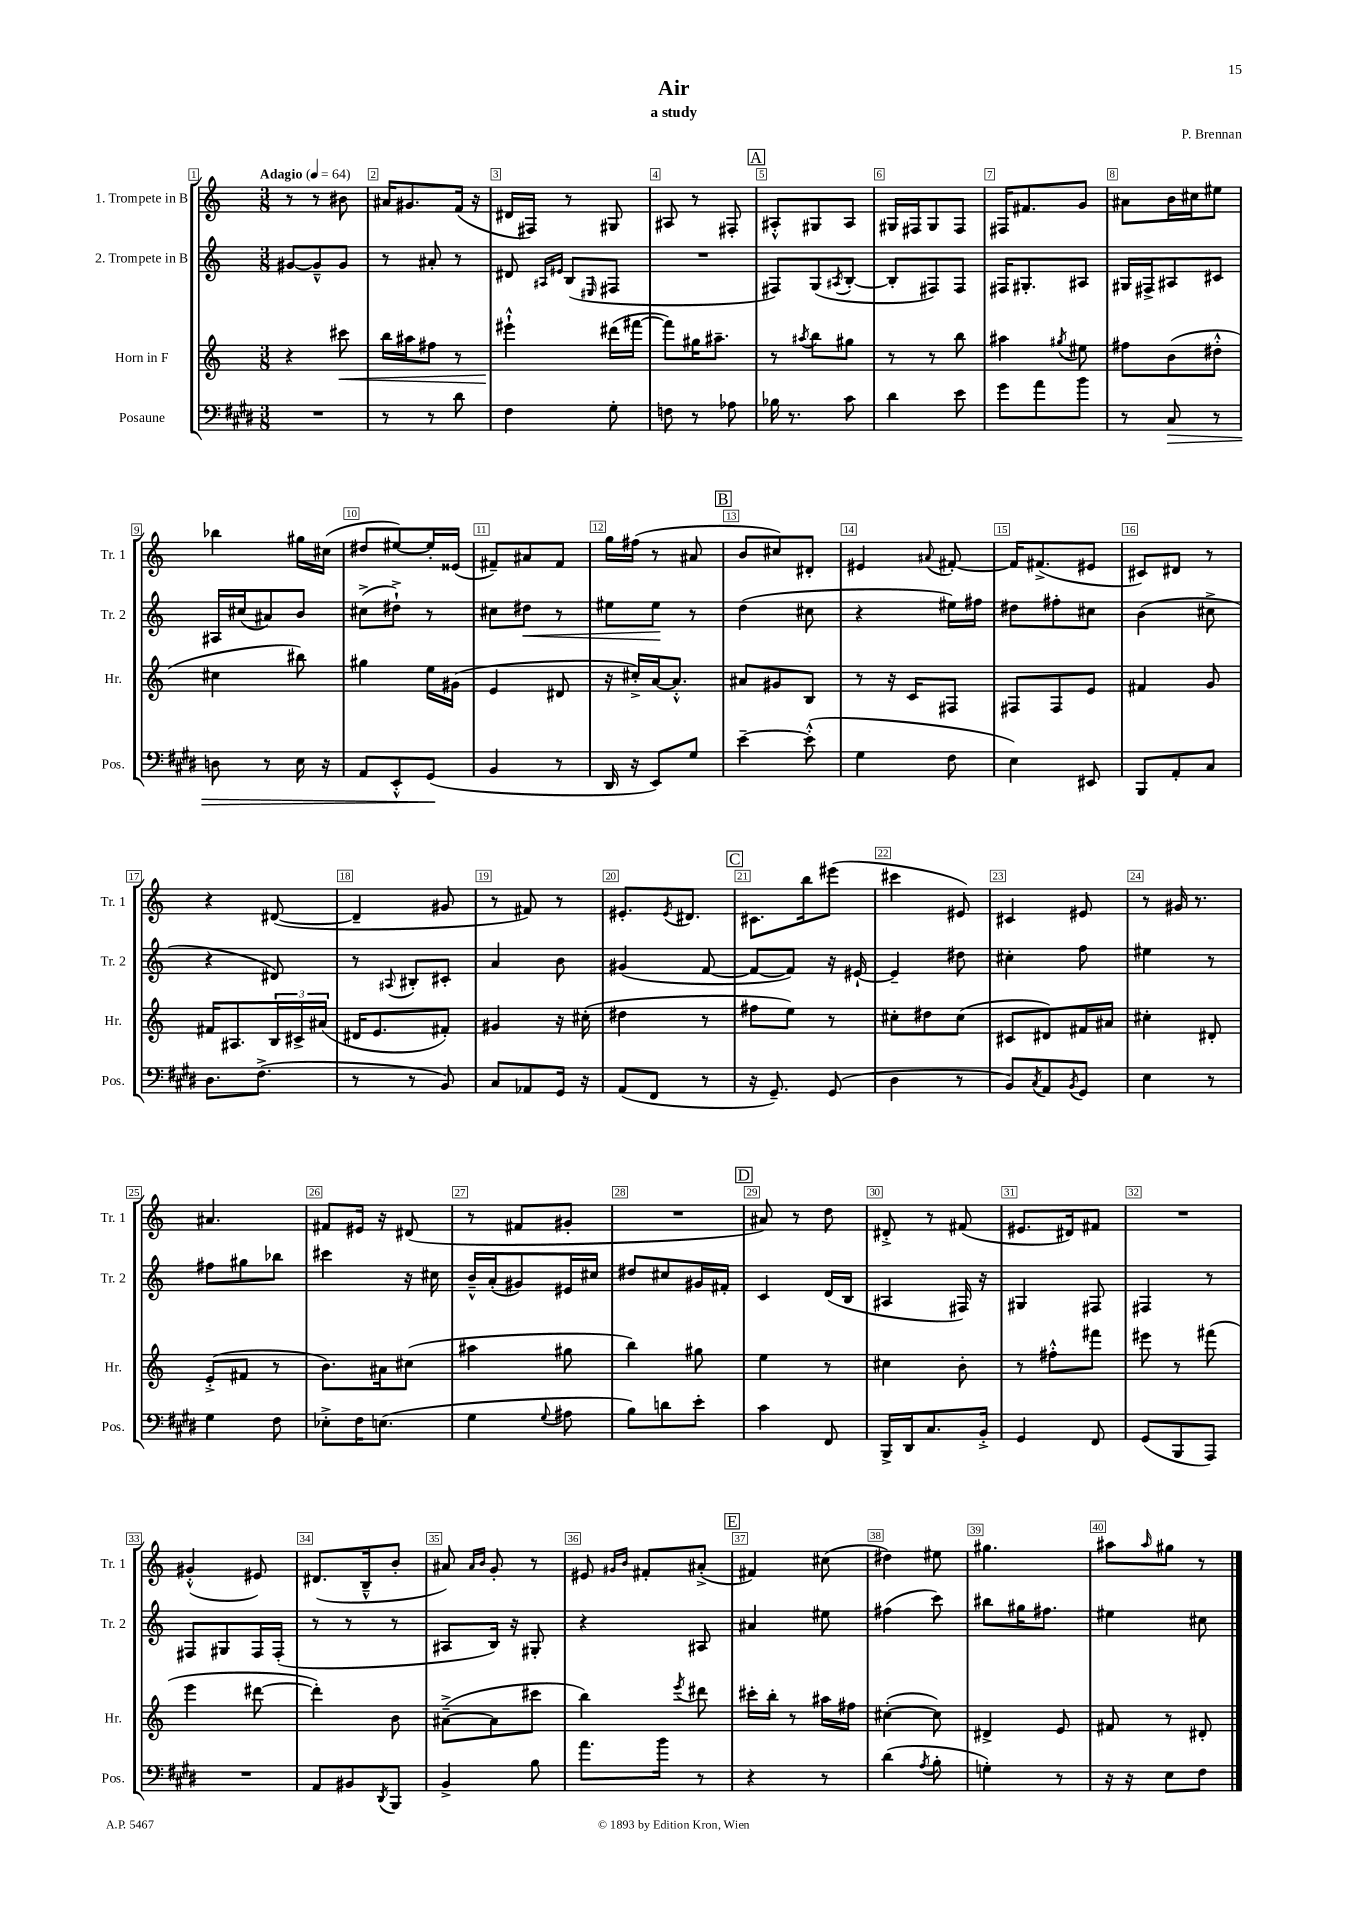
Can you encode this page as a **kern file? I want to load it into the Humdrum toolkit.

**kern	**kern	**kern	**kern
*staff4	*staff3	*staff2	*staff1
*clefF4	*clefG2	*clefG2	*clefG2
*k[f#c#g#d#]	*k[]	*k[]	*k[]
*M3/8	*M3/8	*M3/8	*M3/8
*MM64	*MM64	*MM64	*MM64
4.r	4r	[8g#/L	8r
.	.	8g#~^^/]	8r
.	8ccc#\	8g#/J	8b#\
=	=	=	=
8r	16bb\LL	8r	16a#/LK
.	16aa#\J	.	8.g#/
8r	8ff#\J	8a#'/	.
8d#\	8r	8r	(16f/Jk
.	.	.	16r
=	=	=	=
4F#\	4eee#`^^\	8d#/	16d#/LL
.	.	.	16F#/JJ)
.	.	16qqA#/LL	.
.	.	16qqe#/JJ	.
.	.	(8B/L	8r
.	.	16qqE#/	.
8G#'\	(16ddd#\LL	8F#/J	8G#/
.	[16fff#\JJ	.	.
=	=	=	=
8F\	8fff#\]L)	4.r	8A#/
8r	16gg#\K	.	8r
.	8.aa#~\J	.	.
8A-\	.	.	8F#'/
=	=	=	=
16B-\	8r	8F#/L)	8A#'^^/L
8.r	.	.	.
.	8qaa#/	.	.
.	8bb\L	(8G/	8G#/
.	.	8qA#/	.
8c#\	8gg#\J	[8B'/J	8A#/J
=	=	=	=
4d#\	8r	8B'/]L	16G#/LL
.	.	.	16F#/J
.	8r	8F#/)	8G#/
8e\	8bb\	8F#/J	8F#/J
=	=	=	=
8g#\L	4aa#\	16F#/LK	16F#/LK
.	.	8.G#'/	8.f#/
8a\	.	.	.
.	8qgg#/	.	.
8b\J	8ee#\	8A#/J	8g/J
=	=	=	=
8r	8ff#\L	16G#/LL	8a#\L
.	.	16F#^/J	.
8C#/	(8b\	8A#/	16b\L
.	.	.	16cc#\J
8r	8dd#'^^\J	8c#/J	8ee#\J
=	=	=	=
8D\	4cc#\	16A#/LL	4bb-\
.	.	(16cc#/J	.
8r	.	8a#/)	.
16E\	8bb#\)	8b/J	16gg#\LL
16r	.	.	(16cc#\JJ
=	=	=	=
8AA/L	4gg#\	(8cc#^\L	8dd#/L
8EE'^^/	.	8dd#`^\J)	[8ee#/)
(8GG#/J	16ee\LL	8r	16ee#'/]L
.	(16g#\JJ	.	(16e##/JJ
=	=	=	=
4BB/	4e/	8cc#\L	8f#~/L)
.	.	8dd#\J	8a#/
8r	8d#/	8r	8f#/J
=	=	=	=
16DD#/	16r	8ee#\L	16gg\LL
16r	16cc#'^/LL)	.	(16ff#\JJ
8EE/L)	[16a/J	8ee#\J	8r
.	8.a'^^/]J	.	.
8G#/J	.	8r	8a#/
=	=	=	=
[4e~\	8a#/L	(4dd\	8b/L
.	8g#/	.	8cc#/)
(8e'^^\]	8B/J	8cc#\	8d#'/J
=	=	=	=
4G#\	8r	4r	4e#/
.	16r	.	.
.	16c/LK	.	.
.	.	.	8qqa#/
8F#\	8F#/J	16ee#\LL)	[8f#'/
.	.	16ff#\JJ	.
=	=	=	=
4E\)	8F#/L	8dd#\L	16f#/]LK
.	.	.	(8.f#^/
.	8F#/	8ff#'\	.
8EE#/	8e/J	8cc#\J	8e#/J
=	=	=	=
8BBB/L	4f#/	(4b\	8c#/L)
8AA'/	.	.	8d#/J
8C#/J	8g/	8cc#^\	8r
=	=	=	=
8.D#\L	16f#/LK	4r	4r
.	8.A#/	.	.
(8.F#^\J	.	.	.
.	24B/L	8d#/)	([8d#/
.	24c#^/	.	.
.	(24a#/JJ	.	.
=	=	=	=
8r	16d#/LK	8r	4d#~/]
.	8.e/	.	.
.	.	8qqA#/	.
8r	.	8B#'/L	.
8BB/)	8f#'/J)	8c#'/J	8g#/
=	=	=	=
8C#/L	4g#/	4a/	8r
8AA-/	.	.	8f#/)
16GG#/Jk	16r	8b\	8r
16r	(16cc#'\	.	.
=	=	=	=
(8AA/L	4dd#\	(4g#/	8.e#'/L
8FF#/J	.	.	.
.	.	.	8qe#/
.	.	.	8.d#/J
8r	8r	[8f/	.
=	=	=	=
16r	8ff#\L	8f/_L	8.c#\L
8.GG#~/)	.	.	.
.	8ee\J)	8f/]J)	.
.	.	.	16bb\k
(8GG#/	8r	16r	(8eee#\J
.	.	[16e#`/	.
=	=	=	=
4D#\	8cc#'\L	4e#~/]	4ccc#\
.	8dd#\	.	.
8r	(8cc#\J	8dd#\	8e#/)
=	=	=	=
8BB/L)	8c#/L	4cc#'\	4c#/
8qC#/	.	.	.
8AA/	8d#/)	.	.
8qBB/	.	.	.
8GG#/J	16f#/L	8ff\	8e#/
.	16a#/JJ	.	.
=	=	=	=
4E\	4cc#'\	4ee#\	8r
.	.	.	16g#/
.	.	.	8.r
8r	8d#'/	8r	.
=	=	=	=
4G#\	(8e'^/L	8ff#\L	4.a#/
.	8f#/J	8gg#\	.
8F#\	8r	8bb-\J	.
=	=	=	=
8E-'^\L	8.b\L)	4ccc#\	8f#/L
16F#\K	.	.	16e#/Jk
(8.E\J	16a#\k	.	16r
.	(8cc#\J	16r	(8d#/
.	.	16cc#\	.
=	=	=	=
4G#\	4aa#\	16b~^^/LL	8r
.	.	(16a'/J	.
.	.	8g#/)	8f#/L
8qqG#/	.	.	.
8A#\	8gg#\	16e#/L	8g#'/J
.	.	16cc#/JJ	.
=	=	=	=
8B\L)	4bb\)	8dd#/L	4.r
8d\	.	8cc#/	.
8e'\J	8gg#\	16g#/L	.
.	.	16f#'/JJ	.
=	=	=	=
4c#\	4ee\	4c/	8a#/)
.	.	.	8r
8FF#/	8r	(16d/LL	8dd\
.	.	16B/JJ	.
=	=	=	=
16BBB^/LL	4cc#\	4A#/	8d#'^/
16DD#/J	.	.	.
8.C#/	.	.	8r
.	8b'\	16F#/)	(8f#/
16BB'^/Jk	.	16r	.
=	=	=	=
4GG#/	8r	4G#/	8.e#/L
.	8ff#'^^\L	.	.
.	.	.	16d#/k)
8FF#/	8fff#\J	8F#/	8f#/J
=	=	=	=
(8GG#/L	8eee#\	4F#/	4.r
8BBB/	8r	.	.
8AAA/J)	(8fff#\	8r	.
=	=	=	=
4.r	4eee\	8F#/L	(4g#'^^/
.	.	8G#/	.
.	[8ddd#\	16F#/L	8e#/)
.	.	(16F#'/JJ	.
=	=	=	=
8AA/L	4ddd#'\])	8r	(8.d#/L
8BB#/	.	8r	.
.	.	.	16B~^^/k
8qDD#/	.	.	.
8BBB/J	8b\	8r	8b'/J
=	=	=	=
4BB^/	([8a#~^\L	8A#/L	8a#/)
.	.	.	16qqa#/LL
.	.	.	16qqb/JJ
.	8a#\]	16B/Jk)	8g'/
.	.	16r	.
8B\	8ccc#\J	8G#'/	8r
=	=	=	=
8.a\L	4bb\)	4r	8e#/
.	.	.	16qqg#/LL
.	.	.	16qqb/JJ
.	.	.	8f#'/L
16b\Jk	.	.	.
.	8qeee/	.	.
8r	8ddd#\	8A#/	(8a#'^/J
=	=	=	=
4r	16ccc#'\LL	4a#/	4f#/)
.	16bb'\JJ	.	.
.	8r	.	.
8r	16aa#\LL	8ee#\	(8cc#\
.	16ff#\JJ	.	.
=	=	=	=
(4d#\	([4cc#'\	(4ff#\	4dd#\)
8qA/	.	.	.
8B'\	8cc#\])	8ccc\)	8ee#\
=	=	=	=
4G'\)	4d#^/	8bb#\L	4.gg#\
.	.	16gg#\K	.
.	.	8.ff#\J	.
8r	8e/	.	.
=	=	=	=
16r	8f#/	4ee#\	8aa#\L
16r	.	.	.
.	.	.	16qqaa#/
8E\L	8r	.	8gg#\J
8F#\J	8d#'/	8cc#\	8r
==	==	==	==
*-	*-	*-	*-
